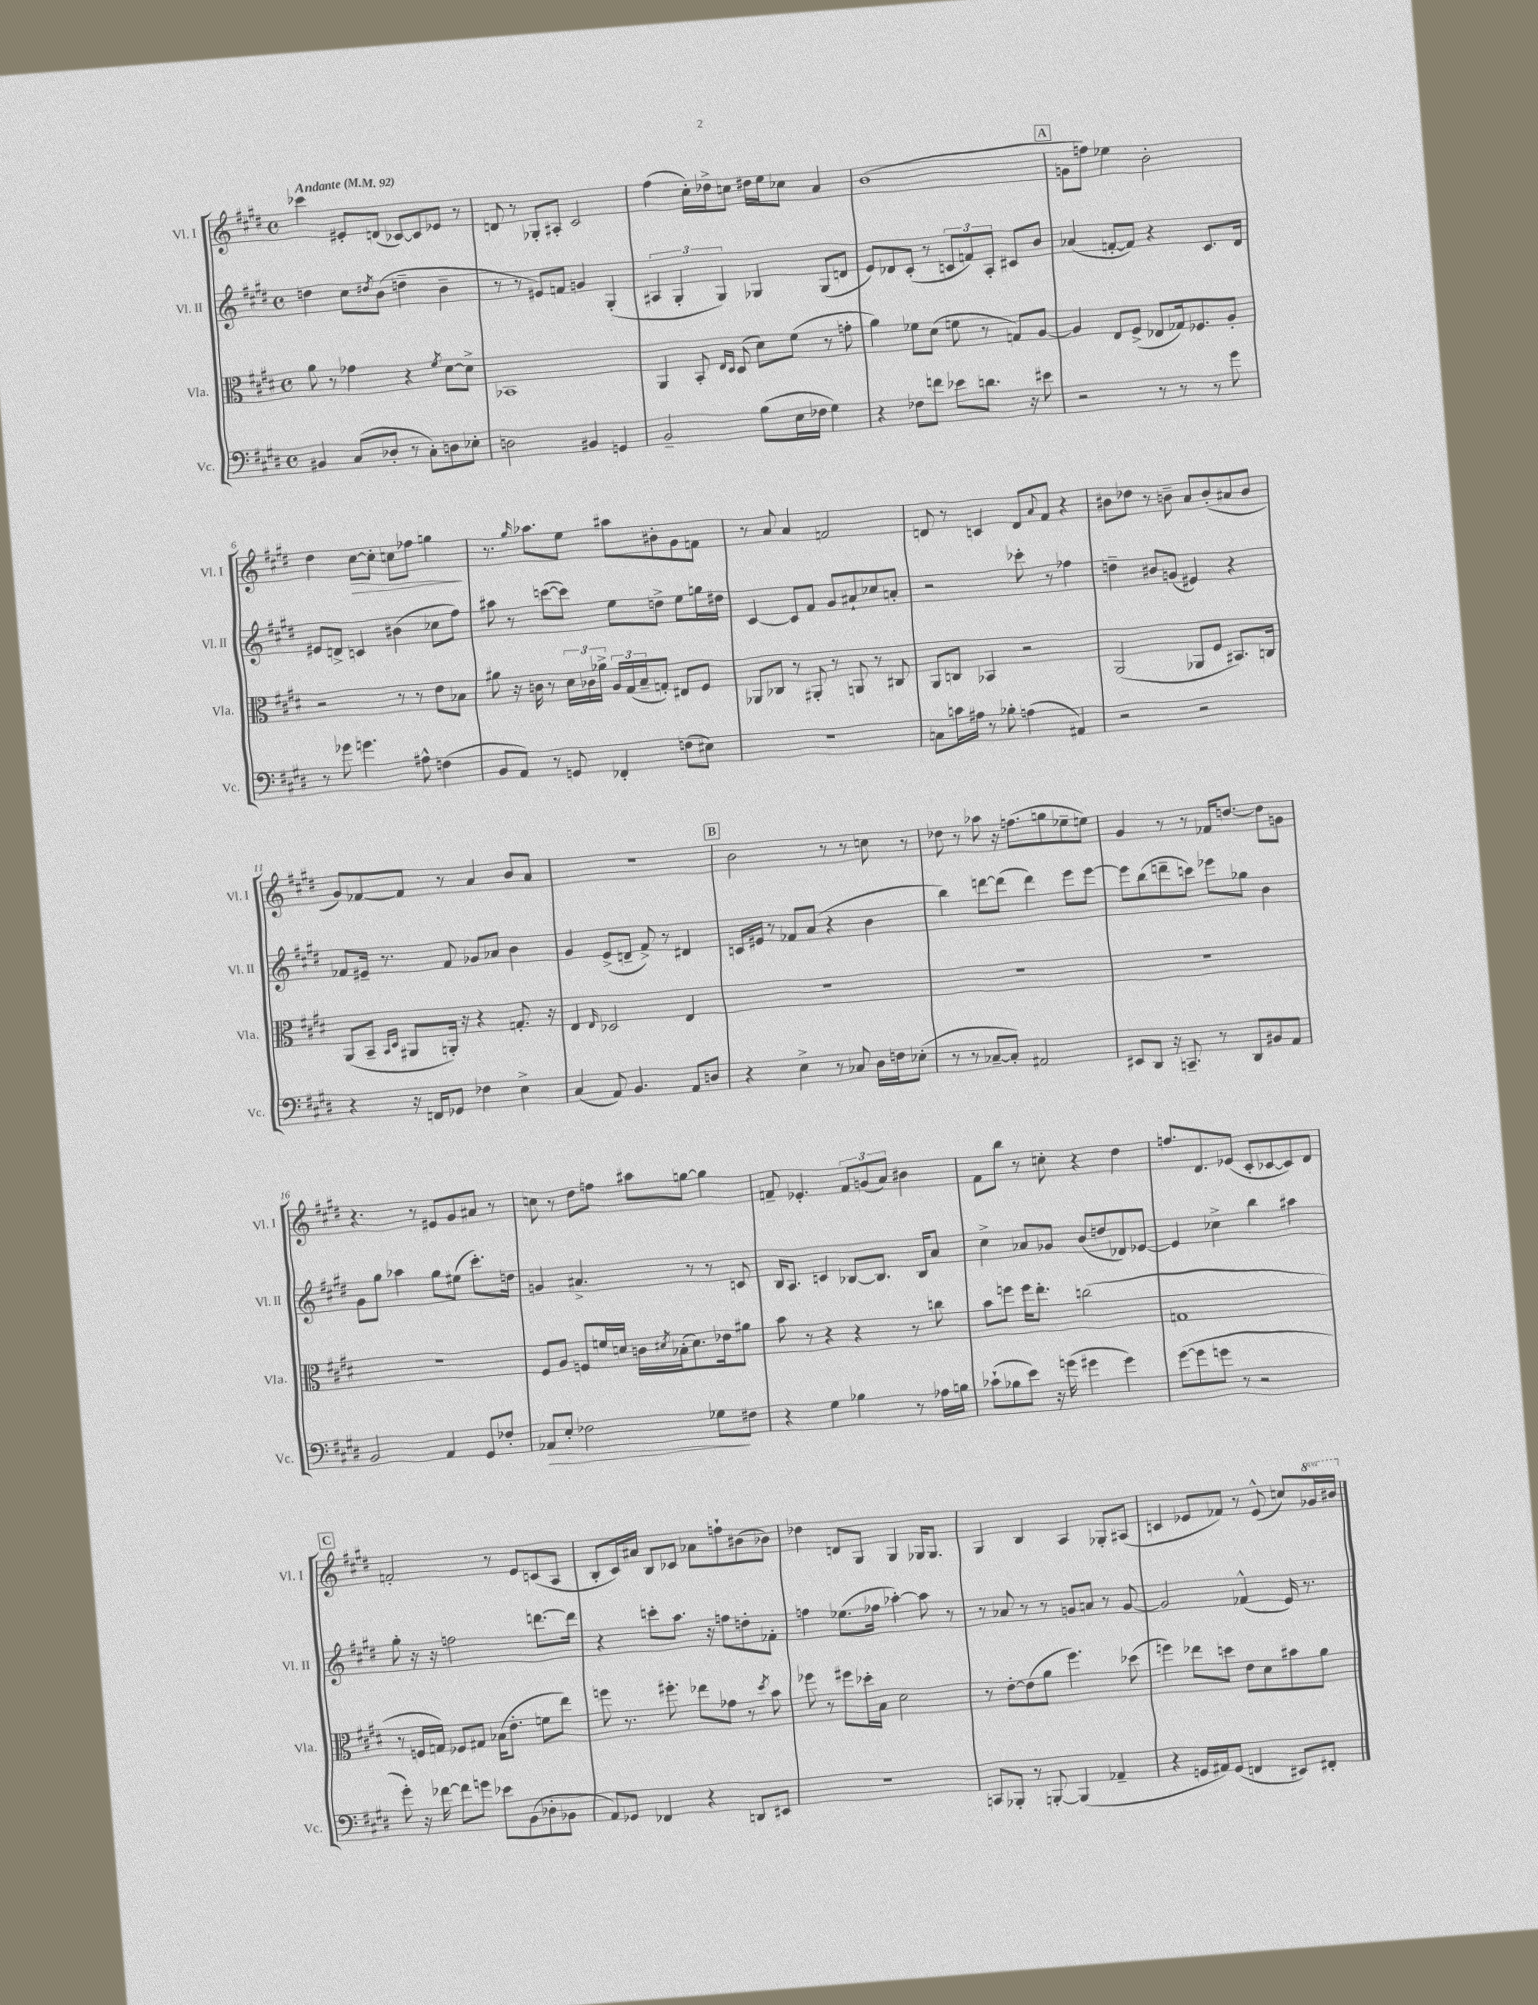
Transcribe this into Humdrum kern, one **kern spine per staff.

**kern	**dynam	**kern	**kern	**kern	**dynam
*part4	*part4	*part3	*part2	*part1	*part1
*staff4	*staff4	*staff3	*staff2	*staff1	*staff1
*I"Vc.	*	*I"Vla.	*I"Vl. II	*I"Vl. I	*
*I'Vc.	*	*I'Vla.	*I'Vl. II	*I'Vl. I	*
*clefF4	*	*clefC3	*clefG2	*clefG2	*
*k[f#c#g#d#]	*	*k[f#c#g#d#]	*k[f#c#g#d#]	*k[f#c#g#d#]	*
*M4/4	*	*M4/4	*M4/4	*M4/4	*
*met(c)	*	*met(c)	*met(c)	*met(c)	*
*MM92	*	*MM92	*MM92	*MM92	*
=1	=1	=1	=1	=1	=1
!	!	!	!	!LO:TX:a:B:t=Andante	!
4BB#X/	.	8a\	4ddn\	4ccc-X\	.
.	.	8r	.	.	.
(8C#/L	.	4g-X\	8cc#\L	8e#X'/L	.
.	.	.	8qdd#X/	.	.
8D-X'/J	.	.	(8b\J	(8dn/J	.
8r	.	4r	4ddn~\	[8c-X/L)	.
8C#'\L)	.	.	.	8c-/]	.
.	.	8qf#/	.	.	.
8Dn\	.	[8d#\L	4b~\	8e-X/J	.
8E-X'\J	.	8d#^\J]	.	8r	.
=2	=2	=2	=2	=2	=2
2Dn\	.	1BB-X	8r	8dn/	.
.	.	.	8r	8r	.
.	.	.	8e#X/L)	8G-X'/L	.
.	.	.	8fn/J	8A#X'/J	.
4BB#X/	.	.	4gn/	2c#/	.
4GGn/	.	.	(4G#'/	.	.
=3	=3	=3	=3	=3	=3
2BB~/	.	4AA/	6A#X/	(4ff#\	.
.	.	.	6G#'/	.	.
.	.	8BB'/	.	16cc#'\LL)	.
.	.	.	.	16dd-X^\J	.
.	.	.	6G#/)	.	.
.	.	16qqE/LL	.	.	.
.	.	16qqD#/JJ	.	.	.
.	.	(8D#/	.	8ccn\J	.
(8B\L	.	8d#\L)	4G-X/	16dd#X\LL	.
.	.	.	.	16ee\J	.
16E\L	.	(8f#\J	.	8cc-X\J	.
16F-X\JJ	.	.	.	.	.
4G#\)	.	8r	(8G-/L	4a/	.
.	.	8gn'\	8dn/J	.	.
=4	=4	=4	=4	=4	=4
4r	.	4a\)	8e/L)	(1b	.
.	.	.	8d-X/	.	.
8F-X\L	.	8f-X\L	(8c#'/J	.	.
8fn\J	.	(8d#\J	8r	.	.
8e-X\L	.	8fn\	12cn/L	.	.
.	.	.	12fn/)	.	.
8.dn\J	.	8r	.	.	.
.	.	.	12A'/J	.	.
.	.	8Gn/L)	8c#X/L	.	.
16r	.	.	.	.	.
8e#X\	.	[8A/J	8b/J	.	.
!!LO:REH:place=s1:t=A
=5	=5	=5	=5	=5	=5
2r	.	4A/]	(4a-X/	8gn\L	.
.	.	.	.	8ffn\J)	.
.	.	8E/L	[8fn'/L	4ee-X\	.
.	.	(8F#^/J	8f/J])	.	.
8r	.	8E-X/L	4r	2b'\	.
8r	.	16G-X/k)	.	.	.
.	.	8.F-X/	.	.	.
8r	.	.	8.c#/L	.	.
8g#\	.	8A'/J	.	.	.
.	.	.	16d#/Jk	.	.
!!LO:LB:g=z
=6	=6	=6	=6	=6	=6
8r	.	2r	8e#X/L	4dd#\	.
8g-X\	.	.	8dn^/J	.	.
!	!	!	!	!	!LO:HP:b
4.gn\	.	.	4cn/	[8cc#\L	>
.	.	.	.	8cc#'\J]	.
.	.	8r	(4b#X\	8ccn\L	.
8A#X^^\	.	8r	.	8ff-X\J	.
(4Fn\	.	8e\L	8cc-X\L	4ggn\	.
.	.	8B-X\J	8ff#\J)	.	.
.	.	.	.	.	]
=7	=7	=7	=7	=7	=7
8BB/L	.	8a#X\	8aa#X\	8.r	.
8AA/J)	.	16r	8r	.	.
.	.	.	.	16qqgg#/	.
.	.	16cn\	.	8.aa-X\L	.
8r	.	8r	([8cccn\L	.	.
8GGn/	.	24d#\LL	8ccc\J])	8ee\J	.
.	.	24c-X\	.	.	.
.	.	24a-X^\JJ	.	.	.
4FF-X'/	.	24A/LL	8ee\L	8aa#X\L	.
.	.	(24G#/	.	.	.
.	.	24B~/J	.	.	.
.	.	8Gn'/J)	8ddn^\J	8b#X'\	.
(8Fn\L	.	8E#X/L	8ee\L	8g#\	.
8E#X\J)	.	8F#/J	16ggn\L	8fn\J	.
.	.	.	16dd#X\JJ	.	.
=8	=8	=8	=8	=8	=8
1r	.	8AA-X/L	[4c#/	8r	.
.	.	8C-X/J	.	8a/	.
.	.	8r	8c#/L]	4a/	.
.	.	8AA#X'/	8f#/J	.	.
.	.	8r	8g#/L	2fn/	.
.	.	8AAn/	8a#X`/	.	.
.	.	8r	8cc-X/	.	.
.	.	8C#X/	8an'/J	.	.
=9	=9	=9	=9	=9	=9
8Cn\L	.	8AA/L	2r	8dn/	.
16cn\L	.	8Cn/J	.	8r	.
16A#X\JJ	.	.	.	.	.
8r	.	4BB-X/	.	4cn/	.
8B-X'\	.	.	.	.	.
(4An\	.	2r	8ccc-X'\	8d/L	.
.	.	.	.	8qqa/	.
.	.	.	8r	8f#/J	.
4AA#X/)	.	.	4ff-X\	4r	.
=10	=10	=10	=10	=10	=10
2r	.	(2AA/	4ddn~\	8b#X\L	.
.	.	.	.	8dd-X\J	.
.	.	.	8b#X/L	8r	.
.	.	.	(8gn/J	8bn~\	.
2r	.	8AA-X/L	4e#X/)	8a/L	.
.	.	8F#/J	.	(8b'/	.
.	.	8.BB#X/L)	4r	8a#X/	.
.	.	.	.	8b/J	.
.	.	16Cn/Jk	.	.	.
!!LO:LB:g=z
=11	=11	=11	=11	=11	=11
4r	.	(8AA/L	8f-X/L	8g#/L)	.
.	.	8BB~/J	16e#X~/Jk	[8f-X/	.
.	.	.	8.r	.	.
.	.	16qqBB/LL	.	.	.
.	.	16qqD#/JJ	.	.	.
16r	.	8AA#X/L	.	8f-/J]	.
16FFn/KL	.	.	.	.	.
8GG-X/J	.	16AAn'/Jk)	8f-/	8r	.
.	.	16r	.	.	.
4F-X\	.	4r	8g-X/L	4a/	.
.	.	.	8a-X/J	.	.
4E^\	.	8.Gn'/	4b\	8b/L	.
.	.	.	.	8a/J	.
.	.	16r	.	.	.
=12	=12	=12	=12	=12	=12
(4C#/	.	4E/	4g#/	1r	.
.	.	16qqE/	.	.	.
8AA/)	.	2D-X/	(8e^/L	.	.
4.BB/	.	.	8dn~/J	.	.
.	.	.	8f#^/)	.	.
.	.	.	8r	.	.
8AA/L	.	4E/	4d#X/	.	.
8Dn/J	.	.	.	.	.
!!LO:REH:place=s1:t=B
=13	=13	=13	=13	=13	=13
4r	.	1r	16cn/LL	2b\	.
.	.	.	16e#X/JJ	.	.
.	.	.	8r	.	.
4E^\	.	.	8f-X/L	.	.
.	.	.	(8a/J	.	.
8r	.	.	4r	8r	.
8C-X/	.	.	.	8r	.
16D#\LL	.	.	4b\	8ccn\	.
16Fn\J	.	.	.	.	.
(8E-X'\J	.	.	.	8r	.
=14	=14	=14	=14	=14	=14
8r	.	1r	4bb\)	8dd-X\	.
8r	.	.	.	8r	.
[8C-X~/L	.	.	[8dddn\L	8aa-X\	.
8C-'/J])	.	.	(8ddd\J]	16r	.
.	.	.	.	(8.ffn\L	.
2AA#X/	.	.	4ddd\)	.	.
.	.	.	.	8ggn\	.
.	.	.	8eee\L	8ee-X~\	.
.	.	.	[8eee\J	8een\J)	.
=15	=15	=15	=15	=15	=15
8EE#X/L	.	1r	8eee\L]	4g#/	.
8DD#/J	.	.	(8bb\	.	.
16r	.	.	8dddn~\	8r	.
8.CCn~/	.	.	.	.	.
.	.	.	8cccn\J)	8r	.
8r	.	.	8eee-X\L	16f-X/KL	.
.	.	.	.	[8.ddn/J	.
8DD#/L	.	.	8gg-X\J	.	.
8BB#X/	.	.	4b\	8dd\L]	.
8AA/J	.	.	.	8gn\J	.
!!LO:LB:g=z
=16	=16	=16	=16	=16	=16
2BB/	.	1r	8g#\L	4.r	.
.	.	.	8gg#\J	.	.
.	.	.	4aa-X\	.	.
.	.	.	.	8r	.
4AA/	.	.	8gg#\L	8e#X/L	.
.	.	.	(8ee#X\J	8g#/	.
8GG#/L	.	.	8.ccc#'\L)	8a#X/J	.
8F-X'/J	.	.	.	8r	.
.	.	.	16ddn\Jk	.	.
=17	=17	=17	=17	=17	=17
!	!LO:HP:b	!	!	!	!
8AA-X/L	>	8F#/L	4gn/	8ccn\	.
8E'/J	.	8A/J	.	8r	.
2F-X\	.	8Fn/L	4.a#X^/	8dd#\L	.
.	.	16fn/L	.	8ffn\J	.
.	.	16dn/JJ	.	.	.
.	.	16cn\LL	.	8aa#X\L	.
.	.	8qd#X/	.	.	.
.	.	(16B-X'\J	.	.	.
.	.	8.d#\)	8r	[8ggn\J	.
8G-X\L	.	.	8r	4gg\]	.
.	.	16e-X\k	.	.	.
8F#X\J	]	8a#X\J	8cn/	.	.
=18	=18	=18	=18	=18	=18
4r	.	8b\	16B/KL	8fn~/	.
.	.	.	8.A/J	.	.
.	.	8r	.	4.e-X'/	.
4G#\	.	4r	4cn/	.	.
4B-X\	.	4r	[8B-X/L	12f/L	.
.	.	.	.	(12gn/	.
.	.	.	8.B-/J]	.	.
.	.	.	.	12a/J)	.
8r	.	8r	.	4b#X\	.
.	.	.	16B-/KL	.	.
16A-X\LL	.	8ccn\	8a/J	.	.
16Bn\JJ	.	.	.	.	.
=19	=19	=19	=19	=19	=19
(8c-X`\L	.	8b\L	4cc#^\	8f#\L	.
8B-X\	.	8ffn\J	.	8bb\J	.
8e\J)	.	16ff\KL	8a-X/L	8r	.
.	.	8.ee'\J	.	.	.
16r	.	.	8g-X/J	8ccn'\	.
(16gn\	.	.	.	.	.
4g#X\	.	(2ccn\	(8b/L	4r	.
.	.	.	8ddn/	.	.
4g#\)	.	.	8d-X/)	4dd#\	.
.	.	.	[8e-X/J	.	.
=20	=20	=20	=20	=20	=20
([8g#\L	.	1Gn	4e-/]	8.ffn/L	.
8g#\]	.	.	.	.	.
.	.	.	.	8.d#/	.
8gn\J	.	.	4cc-X^\	.	.
8r	.	.	.	(8e-X/J	.
2r	.	.	4bb\	8c#'/L	.
.	.	.	.	[8c-X/	.
.	.	.	4aa#X\	8c-/])	.
.	.	.	.	8d#/J	.
!!LO:LB:g=z
!!LO:REH:place=s1:t=C
=21	=21	=21	=21	=21	=21
8g#'\)	.	8r	8gg#'\	2fn'/	.
16r	.	16Fn/LL	16r	.	.
[16f-X\	.	16Gn/JJ)	16r	.	.
8f-\L]	.	8F-X/L	2ffn\	.	.
8gn\J	.	8G#X/J	.	.	.
8e-X\L	.	(16B-X\KL	.	8r	.
.	.	8.e'\J	.	.	.
(8BB\	.	.	.	8e/L	.
8D-X'\	.	8fn\L	[8.dddn\L	(8cn/	.
8BB-X\J	.	8ee\J)	.	8A/J	.
.	.	.	16ddd\Jk]	.	.
=22	=22	=22	=22	=22	=22
8AA/L)	.	8ffn\	4r	8B'/L	.
8GG-X/J	.	8.r	.	16c#/L)	.
.	.	.	.	16a#X/JJ	.
4FF-X/	.	.	8cccn'\L	8B/L	.
.	.	8.ff#X'\	.	.	.
.	.	.	8.aa\J	8c-X/J	.
4r	.	8ee-X\L	.	8a-X\L	.
.	.	.	16r	.	.
.	.	8g-X\J	8ffn\L	8ffn`\	.
8DDn/L	.	8r	8ddn'\	(8b#X\	.
.	.	8qdd#/	.	.	.
8EE#X/J	.	8b\	8f-X'\J	8b-X\J)	.
=23	=23	=23	=23	=23	=23
1r	.	8ff-X\	4ffn\	4dd-X\	.
.	.	8r	.	.	.
.	.	8ff#X\L	(8.ee-X\L	8dn/L	.
.	.	16dd-X'\L	.	8G#/J	.
.	.	16B\JJ	16ff-X\Jk	.	.
.	.	2d#\	[4aa-X'\)	4G#/	.
.	.	.	8aa-\]	16G-X/KL	.
.	.	.	.	8.G-/J	.
.	.	.	8r	.	.
=24	=24	=24	=24	=24	=24
8CCn/L	.	8r	8r	4G#/	.
8BBB-X'/J	.	[8e'\L	8a-X/	.	.
8r	.	(8e\]	8r	4B/	.
[8BBBn'/	.	8a\J	8r	.	.
(4BBB/]	.	4.ff#\)	8gn/L	4A/	.
.	.	.	8an/J	.	.
4AA-X~/	.	.	8r	8G-X'/L	.
.	.	(8dd-X\	[8g/	(8A#X/J	.
=25	=25	=25	=25	=25	=25
4r	.	4ffn\)	2g/]	4cn/	.
16GGn/LL	.	8ee-X\L	.	8e-X/L	.
16AA#X/J)	.	.	.	.	.
(8GG/J	.	8ddn\J	.	8f-X/J)	.
4FFn/	.	8e\L	(4f-X^^/	8r	.
.	.	8d#\	.	(8e-^^/	.
8EE#X/L)	.	8b#X\	16e/)	8ccn/L)	.
.	.	.	8.r	.	.
*	*	*	*	*8va	*
8FF#X'/J	.	8a\J	.	16gg-X/L	.
.	.	.	.	16bb#X/JJ	.
*	*	*	*	*X8va	*
==	==	==	==	==	==
*-	*-	*-	*-	*-	*-
